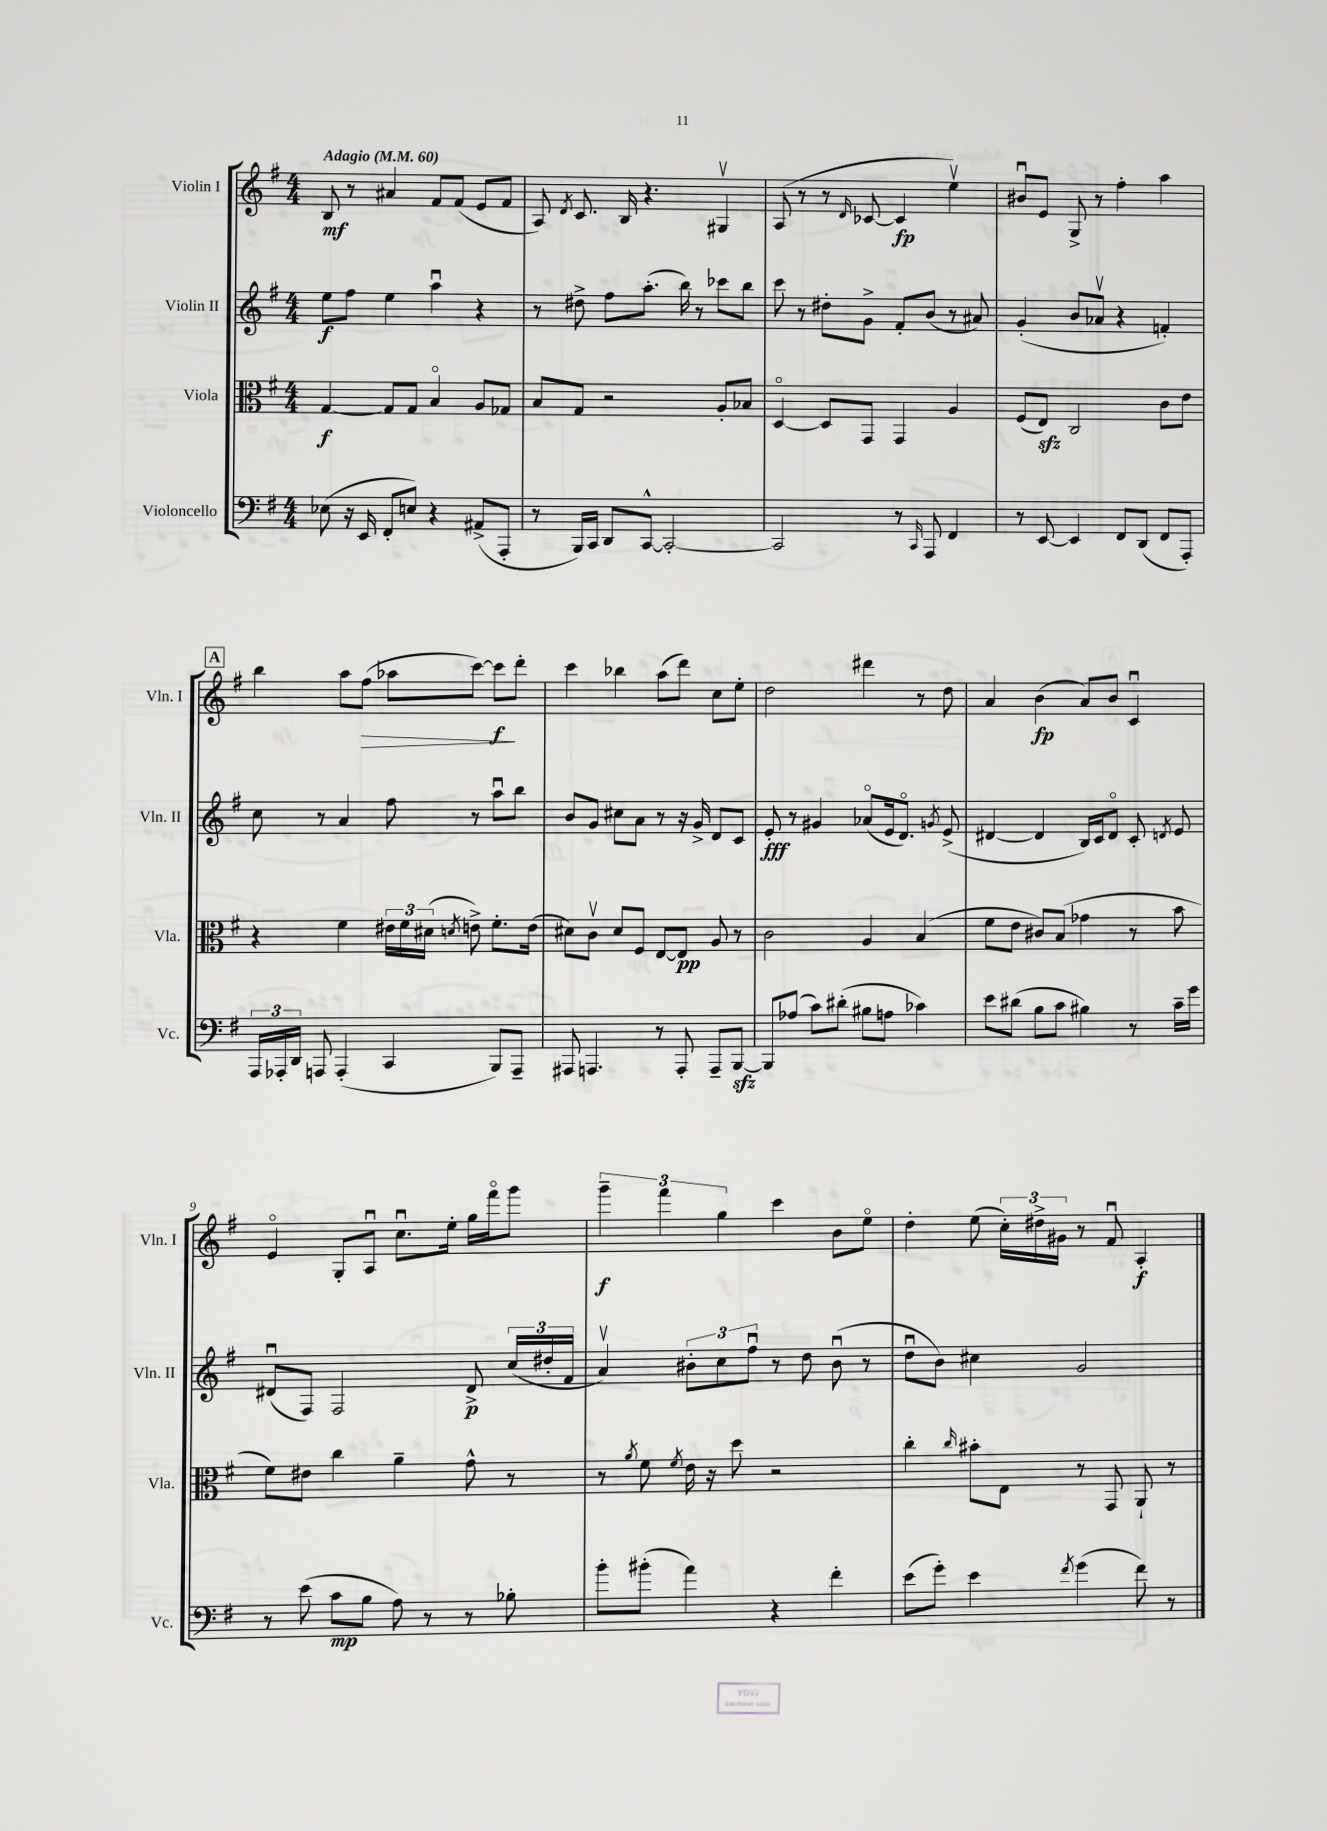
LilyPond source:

<<
\new StaffGroup <<
\new Staff = "s0" \with { instrumentName = "Violin I" shortInstrumentName = "Vln. I" } {
    \clef treble \key g \major \numericTimeSignature \time 4/4 \tempo "Adagio" 4 = 60
    \autoBeamOff b8\mf r8 ais'4 fis'8[ fis'8]( e'8[ fis'8] |
    a8) \acciaccatura { d'8 } c'8. b16 r4. gis4\upbow |
    a8( r8 r8 \grace { d'16 } ces'8~ ces'4\fp e''4\upbow) |
    bis'8[\downbow e'8] g8-> r8 fis''4-. a''4 |
    \mark \markup { \box "A" } b''4 a''8[ fis''8]\>( aes''8[ c'''8]~) c'''8[\f\! d'''8]-. |
    c'''4 bes''4 a''8[( d'''8]) c''8[ e''8]-. |
    d''2 dis'''4 r8 d''8 |
    a'4 b'4\fp( a'8[) b'8] c'4\downbow |
    e'4\flageolet g8[-. a8]\downbow c''8.[\downbow e''16]-. g''16[ fis'''16\flageolet g'''8] |
    \tuplet 3/2 { g'''4--\f fis'''4 g''4 } c'''4 b'8[ e''8]\flageolet |
    d''4-. e''8( \tuplet 3/2 { c''16[-.) dis''16-> gis'16] } r8 fis'8\downbow a4-.\f \bar "|." |
}
\new Staff = "s1" \with { instrumentName = "Violin II" shortInstrumentName = "Vln. II" } {
    \clef treble \key g \major \numericTimeSignature \time 4/4
    \autoBeamOff e''8[\f fis''8] e''4 a''4\downbow r4 |
    r8 dis''8-> fis''8[ a''8.]-.( b''16) r8 ces'''8[ b''8] |
    c'''8 r8 dis''8[-. g'8]-> fis'8[-. b'8]( r8 ais'8) |
    g'4-.( b'8[ aes'8]\upbow r4 f'4-.) |
    \mark \markup { \box "A" } c''8 r8 a'4 fis''8 r8 a''8[\downbow b''8] |
    b'8[ g'8] cis''8[ a'8] r8 r16 g'16-> d'8[ c'8] |
    e'8-.\fff r8 gis'4 aes'8[\flageolet( e'16 d'8.]\flageolet) \acciaccatura { g'8 } e'8->( |
    dis'4~ dis'4 b16[) c'16 dis'8]\flageolet c'8-. \acciaccatura { d'8 } e'8 |
    dis'8[\downbow( fis8]) fis2 dis'8->\p \tuplet 3/2 { c''16[( dis''16-. fis'16] } |
    a'4\upbow) \tuplet 3/2 { bis'8[-. c''8 fis''8]\downbow } r8 d''8 bis'8\downbow( r8 |
    d''8[\downbow b'8]) cis''4 g'2 \bar "|." |
}
\new Staff = "s2" \with { instrumentName = "Viola" shortInstrumentName = "Vla." } {
    \clef alto \key g \major \numericTimeSignature \time 4/4
    \autoBeamOff g4~\f g8[ g8] b4\flageolet a8[ ges8] |
    b8[ g8] r2 a8[-. bes8] |
    d4~\flageolet d8[ g,8] g,4 a4 |
    fis8[( e8]\sfz) c2 c'8[ e'8] |
    \mark \markup { \box "A" } r4 fis'4 \tuplet 3/2 { eis'16[ fis'16 dis'16]( } \acciaccatura { d'8 } e'8->) fis'8.[-. e'16]( |
    dis'8[) c'8]\upbow dis'8[ fis8] e8[~ e8]\pp a8 r8 |
    c'2 a4 b4( |
    fis'8[ e'8] cis'8[) b8]( ges'4 r8 b'8 |
    fis'8[) eis'8] c''4 a'4-- g'8-^ r8 |
    r8 \acciaccatura { a'8 } fis'8 \acciaccatura { fis'8 } e'16 r16 d''8 r2 |
    c''4-. \grace { c''16 } bis'8[-. e8] r8 g,8 a,8-! r8 \bar "|." |
}
\new Staff = "s3" \with { instrumentName = "Violoncello" shortInstrumentName = "Vc." } {
    \clef bass \key g \major \numericTimeSignature \time 4/4
    \autoBeamOff ees8( r16 e,16 fis,8[-. e8]) r4 ais,8[->( a,,8]-. |
    r8 b,,16[) c,16] d,8[ c,8]~-^ c,2~-. |
    c,2 r8 \grace { c,16 } a,,8 fis,4 |
    r8 e,8~ e,4 fis,8[ d,8]( fis,8[ a,,8]-.) |
    \mark \markup { \box "A" } \tuplet 3/2 { a,,16[ aes,,16-. d,16] } a,,8 a,,4-.( c,4 b,,8[) a,,8]-- |
    ais,,8 a,,4. r8 a,,8-. a,,8[-- b,,8]~\sfz |
    b,,8[ aes8]( c'8[) dis'8]-.( bis8[ a8] ces'4) |
    e'8[ dis'8]( b8[ c'8] bis4) r8 c'16[-- g'16] |
    r8 e'8( c'8[\mp b8] a8) r8 r8 bes8-. |
    b'8[-. bis'8]-.( a'4) r4 fis'4-. |
    e'8[( g'8]-.) e'4 \acciaccatura { fis'8 } g'4( fis'8) r8 \bar "|." |
}
>>
>>
